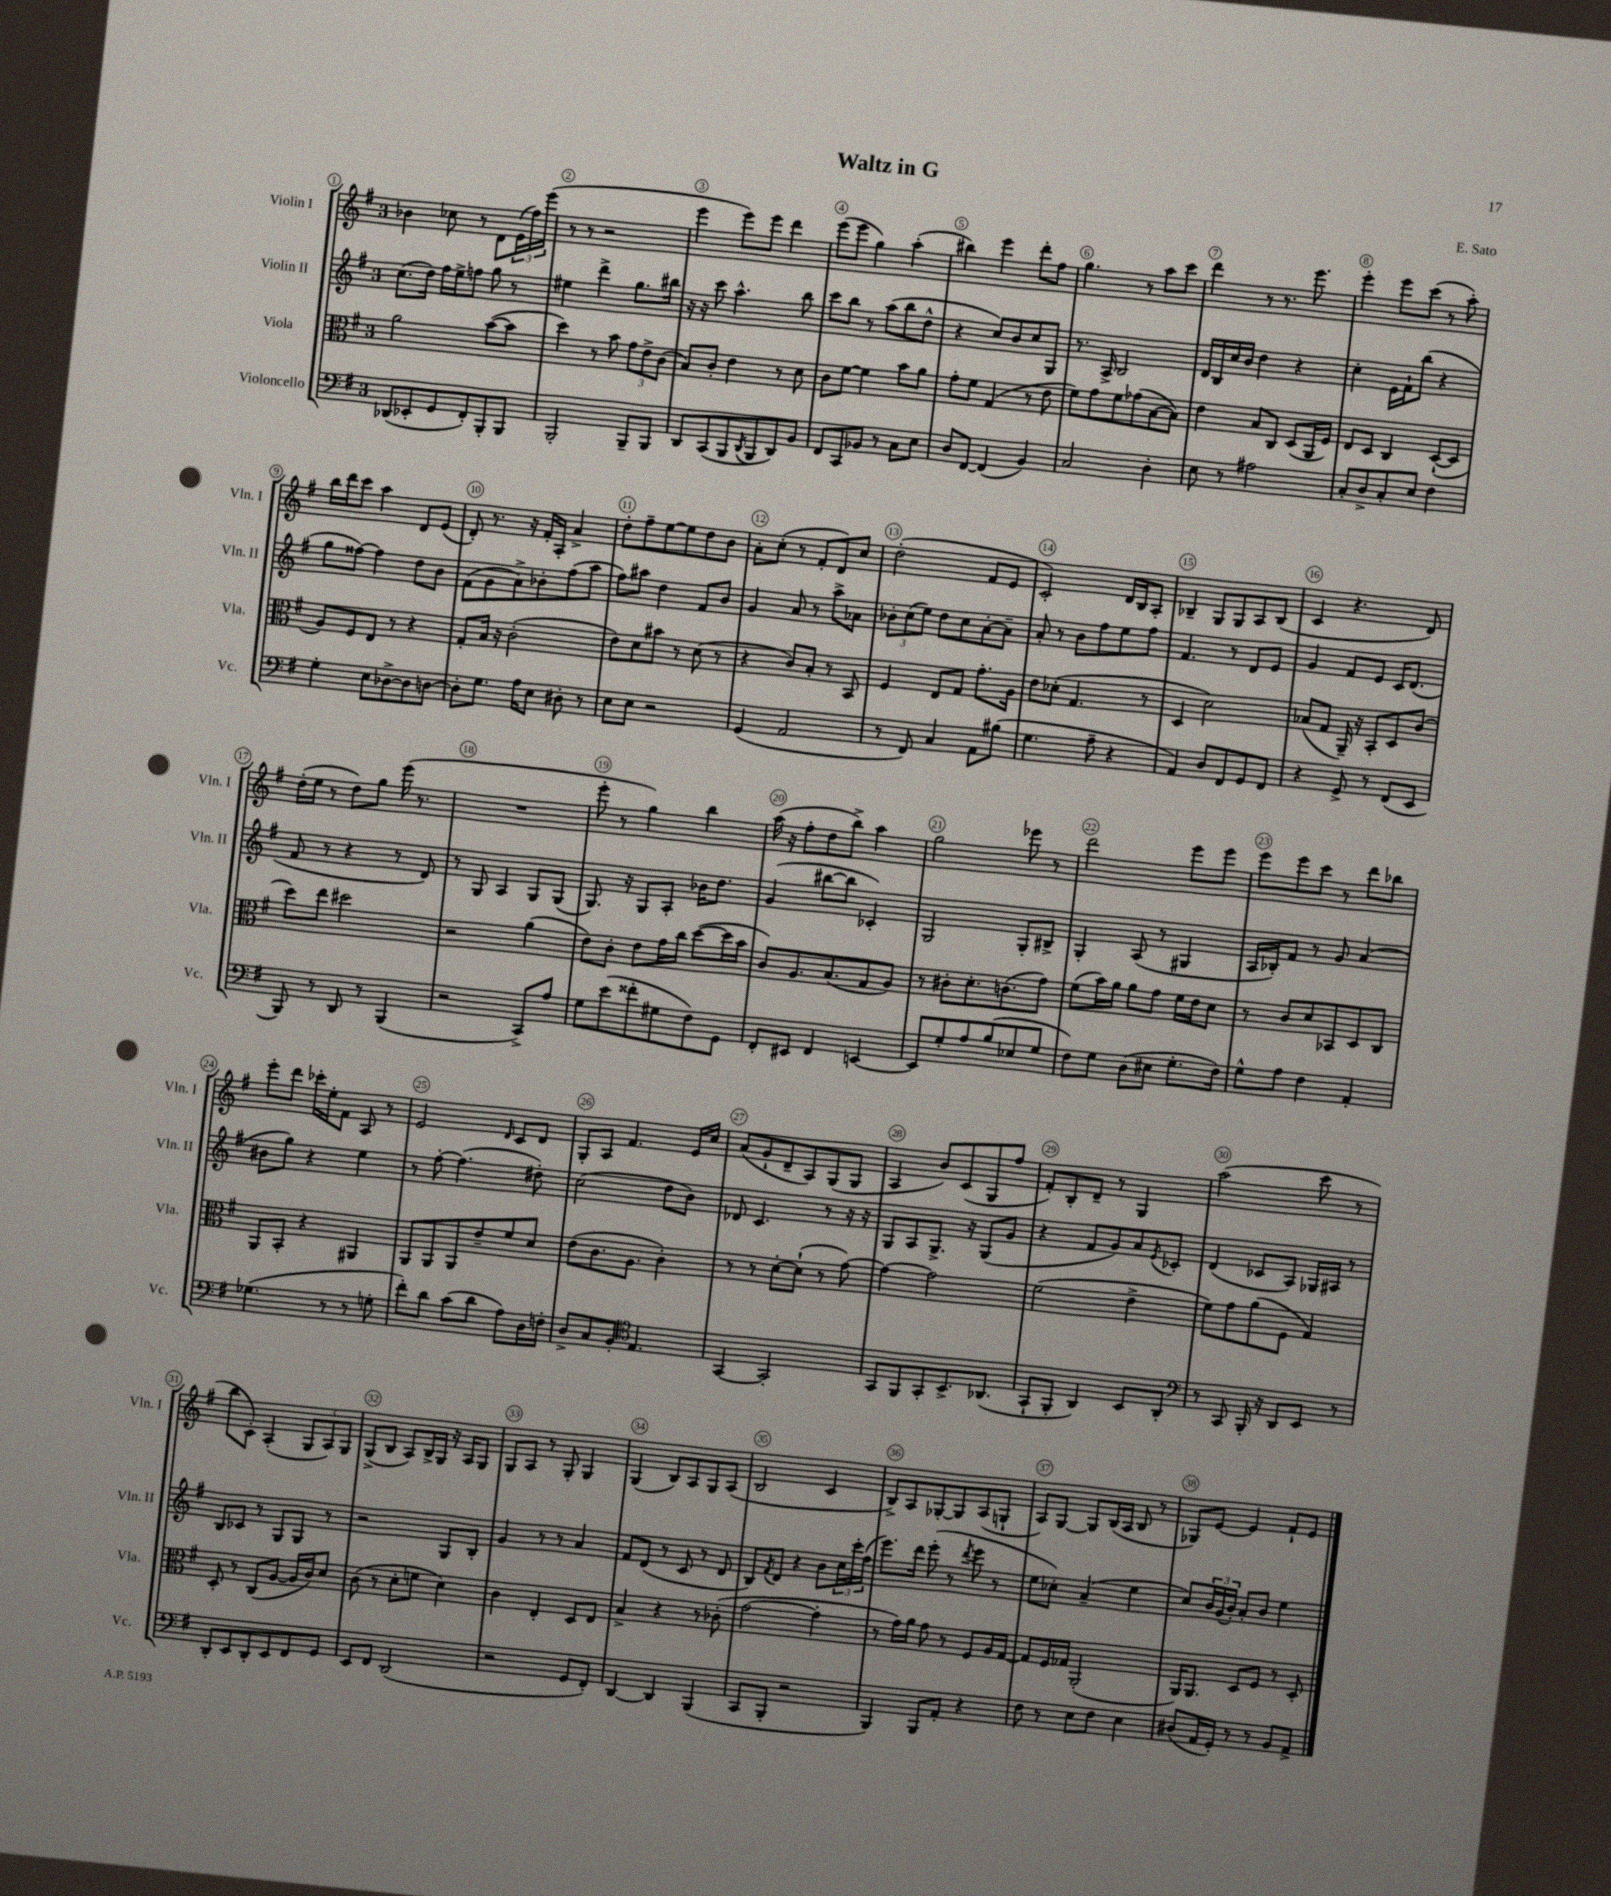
\header { title = "Waltz in G" composer = "E. Sato" }
<<
\new StaffGroup <<
\new Staff = "s0" \with { instrumentName = "Violin I" shortInstrumentName = "Vln. I" } {
    \clef treble \key g \major \once \override Staff.TimeSignature.style = #'single-digit \time 3/4
    bes'4 ces''8 r8 d'8 \tuplet 3/2 { e'16( fis''16) e'''16( } |
    r8 r8 r2 |
    e'''4 e'''8) e'''8 d'''4 |
    e'''8( e'''8 g''4) a''4-.( |
    bis''4) e'''4 d'''8-. fis''8 |
    g''4. r8 a''8 c'''8 |
    d'''4 r8 r8. e'''8. |
    e'''4-. e'''8 c'''8( r8 a''8-.) |
    b''16 d'''16 c'''8 a''4 d'8 e'8( |
    d'8-.) r8. r16 fis'16-. a16-. a'4-> |
    d''8-. fis''8-- e''8~ e''8 d''8 b'8 |
    a'8-. c''8-.( r8 fis'8-. d'8) c''8 |
    d''2-.( fis'8 e'8 |
    c'2-.) d'16 b16 a8-. |
    bes4-- g8 g8 a8 bes8( |
    c'4 r4. d'8) |
    d''16-.( e''16 r8 d''8) g''8 e'''16( r8. |
    R2. |
    e'''8-. r8 g''4) b''4 |
    a''16( r16 fis''8-. d''8 b''8->) a''4 |
    g''2 ees'''8 r8 |
    d'''2 e'''8 e'''8 |
    e'''8 e'''8 c'''8 r8 d'''8 bes''8 |
    e'''8-. d'''8 ces'''16-. e''16-. fis'8 a8 r8 |
    e'2 \grace { d'16 } c'8 d'8 |
    g8-. a8 fis'4. e'16 c''16 |
    a'8( g'8-! d'8-- a8) g8( g8 |
    a4 b'8) c'8( g8 fis''8 |
    fis'8-.) b8-. d'8-- r8 g4 |
    a''2( c'''8 r8 |
    b''8 c'8-.) a4-.( \tuplet 3/2 { g8 a8) g8 } |
    g8->( b8 a8) b16-> g16 r16 a16 g8 |
    g8 a8 r8 g8-. g4 |
    g4( b8) a8 g8 a8( |
    b2 c'4 |
    b8->) a8 ges8~-. ges8 a8( g8-! |
    a8) g8~ g8 b16( a16 b8 r8 |
    ges8) e'8~ e'4 fis'8-! e'8 \bar "|." |
}
\new Staff = "s1" \with { instrumentName = "Violin II" shortInstrumentName = "Vln. II" } {
    \clef treble \key g \major \once \override Staff.TimeSignature.style = #'single-digit \time 3/4
    c''8.( d''16) fis''16 e''16-> f''8 g''8 r8 |
    eis''4 d'''4-> g''8. bis''16 |
    r16 r16 c'''8 a''4.-^ b''8 |
    c'''8 b''8 r8 a''8( b''8 d''8-^ |
    r4 c''8) b'8 c''8 g8 |
    r8. a16-> b2 |
    d'16 b16 c''16 b'16 d''4 r4 |
    c''4-. e'16 fis'16-! b''8( r4 |
    g''8 fisis''8~) fisis''4 d''8 b'8 |
    fis'8( g'8 a'8->) bes'8-. fis''8( a''8 |
    fis''8) ais''8 d''4 fis'8 b'8 |
    g'4 a'8 r8 a''8-> aes'8 |
    \tuplet 3/2 { bes'8-. c''8( e''8) } d''8 c''8 a'8~-. a'8-- |
    a'8-. r8 b'8 fis''8 e''8 fis''8 |
    fis'4. r8 d'8 e'8 |
    g'4 fis'8 e'8 c'16 d'8.( |
    fis'8 r8 r4 r8 d'8) |
    r8 g8 a4 g8 g8( |
    g8.) r16 g8 a8-. bes'16 d''8. |
    g'4( bis''8~ bis''8 ces'4-.) |
    g2 g8-. bis8-> |
    g4-. a8( r8 gis4 |
    a16 bes16-.) fis'8 r8 g'8 a'4( |
    bis'8 g''8) r4 e''4 |
    r8 fis''8~-. fis''4.( dis''8-.) |
    c''2( d''8 b'8) |
    des'8 c'4. r8 r16 r16 |
    g8 a8 g8.-> r16 g8( g'8 |
    r4 fis'8 g'8) a'8 \acciaccatura { e'8 } ces'8-. |
    d'4( ces'8 a8) ges16 ais16 r8 |
    b8 ces'8 r8 g8 g8 r8 |
    r2 g8 b8-. |
    g'4 r8 r8 a'4 |
    fis'8 d'8( r8 c'8 r8 d'8 |
    b8) \acciaccatura { fis'8 } d'8 r4 b'8 \tuplet 3/2 { c''16 c'''16-. fis''16( } |
    e'''8.) d'''16 e'''8-.( r8 \acciaccatura { d'''8 } e'''8 r8 |
    e''8 ces''8-.) a'4--( e''4 |
    c''8) \tuplet 3/2 { b'16 g'16( b'16-.) } a'8-. b'8 e''4 \bar "|." |
}
\new Staff = "s2" \with { instrumentName = "Viola" shortInstrumentName = "Vla." } {
    \clef alto \key g \major \once \override Staff.TimeSignature.style = #'single-digit \time 3/4
    a'2 b'8~( b'8 |
    d''4) r8 b'8 \tuplet 3/2 { g'8 e'8-> c'8( } |
    b8) c'8-. e'4 r8 d'8 |
    c'8 fis'8~ fis'4 b'8 a'8 |
    g'8-. fis'8 g4( r8 e'8 |
    fis'8) g'8 fis'8 ges'8( b8~ b8) |
    e'4 b8 c8 d8( a,16 fis16) |
    e8 d8 c4 d8~-!( d8 |
    a8) fis8 e8 r8 r4 |
    g8-. b16 r16 c'2-.( |
    e'8) d'8 bis'8 r8 d'8( r8 |
    r4 c'8) b8-. r8 b,8 |
    fis4 e8 g8 g'8.-. a16 |
    e'8 des'8-.( g4. r8 |
    d4 d'2) |
    bes8( g8 a,16--) r16 b,8-. d8 c'8( |
    d''8) e''8 dis''2 |
    r2 a'4( |
    e'8) c'8-. e'8 g'16 c''16 d''8~( d''16 b'16 |
    c'8) a8. b8.( g8 a8) |
    r8 cis'8-. d'8.-. c'8.( g'8) |
    fis'8( b'16) a'16 a'8 g'8 fis'16 e'16 d'8 |
    r8 c'8 d'8 bes,8 d8 c8 |
    a,8 b,8-. r4 ais,4 |
    a,8 a,8 a,8 e'8-- fis'8 d'8 |
    e'8( c'8. a8. c'4-.) |
    r8 r8 d'8~-. d'8-!( r8 g'8~) |
    g'4~ g'2 |
    fis'2( e'4-> |
    fis'8) g'8 a'8( fis8 g4) |
    d8-. r8 c8( a8~ a16 c'16) d'8 |
    c'8( r8 d'8-. f'8 d'4) |
    c'4 e4-. d8 e8 |
    b4-> r4 r8 ces'8-.( |
    g'2~ g'4-. |
    r8 g'16) a'16 g'8 r8 fis8 a16 g16~ |
    g8 fis16 ges16 a,2-.( |
    a,16) a,8. d8 fis8 r8 d8-. \bar "|." |
}
\new Staff = "s3" \with { instrumentName = "Violoncello" shortInstrumentName = "Vc." } {
    \clef bass \key g \major \once \override Staff.TimeSignature.style = #'single-digit \time 3/4
    des,8( ees,8-. g,8 fis,8-.) b,,8-. b,,8 |
    b,,2-. b,,8-- b,,8 |
    d,8 c,8( b,,8 \acciaccatura { d,8 } b,,8 d,8) b,8 |
    fis,8 c,8 bes,8 r8 c8 e8 |
    d8 fis,8~ fis,4( b,4) |
    c2 d4-. |
    e8 r8 ais2 |
    c8-. d8-> c8-. e8 fis4 |
    g4-. e8 des8~-> des8 d8~ |
    d8-. g8. a16 e8 dis8-. r8 |
    e8 e8 r2 |
    g,4( a,2 |
    r8 fis,8) c4 a,8 bis8( |
    g4. a8-- r4 |
    a,4) d8 fis,8 g,8 fis,8 |
    r4 g,8-> r8 fis,8( e,8 |
    b,,8) r8 d,8 r8 b,,4( |
    r2 c,8->) a8 |
    g8 e'8( fisis'8-. gis8 fis8) g,8 |
    fis,8-. eis,8 fis,4 e,4~ |
    e,8 g8-. a8 b8( ees8 g8 |
    fis8) g8 d8( eis8 g8.-. fis16) |
    g8-^ a8 fis4 a,4-. |
    ges4.( r8 r8 g8-. |
    fis'8-.) d'8 c'8( d'8 a8) d16 f16-. |
    d8-> c8 b,8-. \clef tenor e4. |
    g,4~ g,2-. |
    g,8 fis,8 g,8-. b,8.-> aes,8.( |
    g,8-! fis,8-. a,4) b,8 a,8-. |
    \clef bass r8 c,8 b,,16-. r16 d,8 e,8 r8 |
    d,8-. e,8 d,8-. e,8 fis,8 g,8 |
    e,8 fis,8 d,2( |
    r2 g,8 fis,8-.) |
    d,4~ d,4 b,,4( |
    c,8 b,,8-. r2 |
    b,,4) b,,8 a,8-. r4 |
    fis8 r8 e8 fis8 e4 |
    dis8( a,16 g,16-.) r8 r8 b,8 a,8-> \bar "|." |
}
>>
>>
\layout { \context { \Score \override BarNumber.break-visibility = ##(#f #t #t) barNumberVisibility = #all-bar-numbers-visible \override BarNumber.stencil = #(make-stencil-circler 0.1 0.3 ly:text-interface::print) } }
